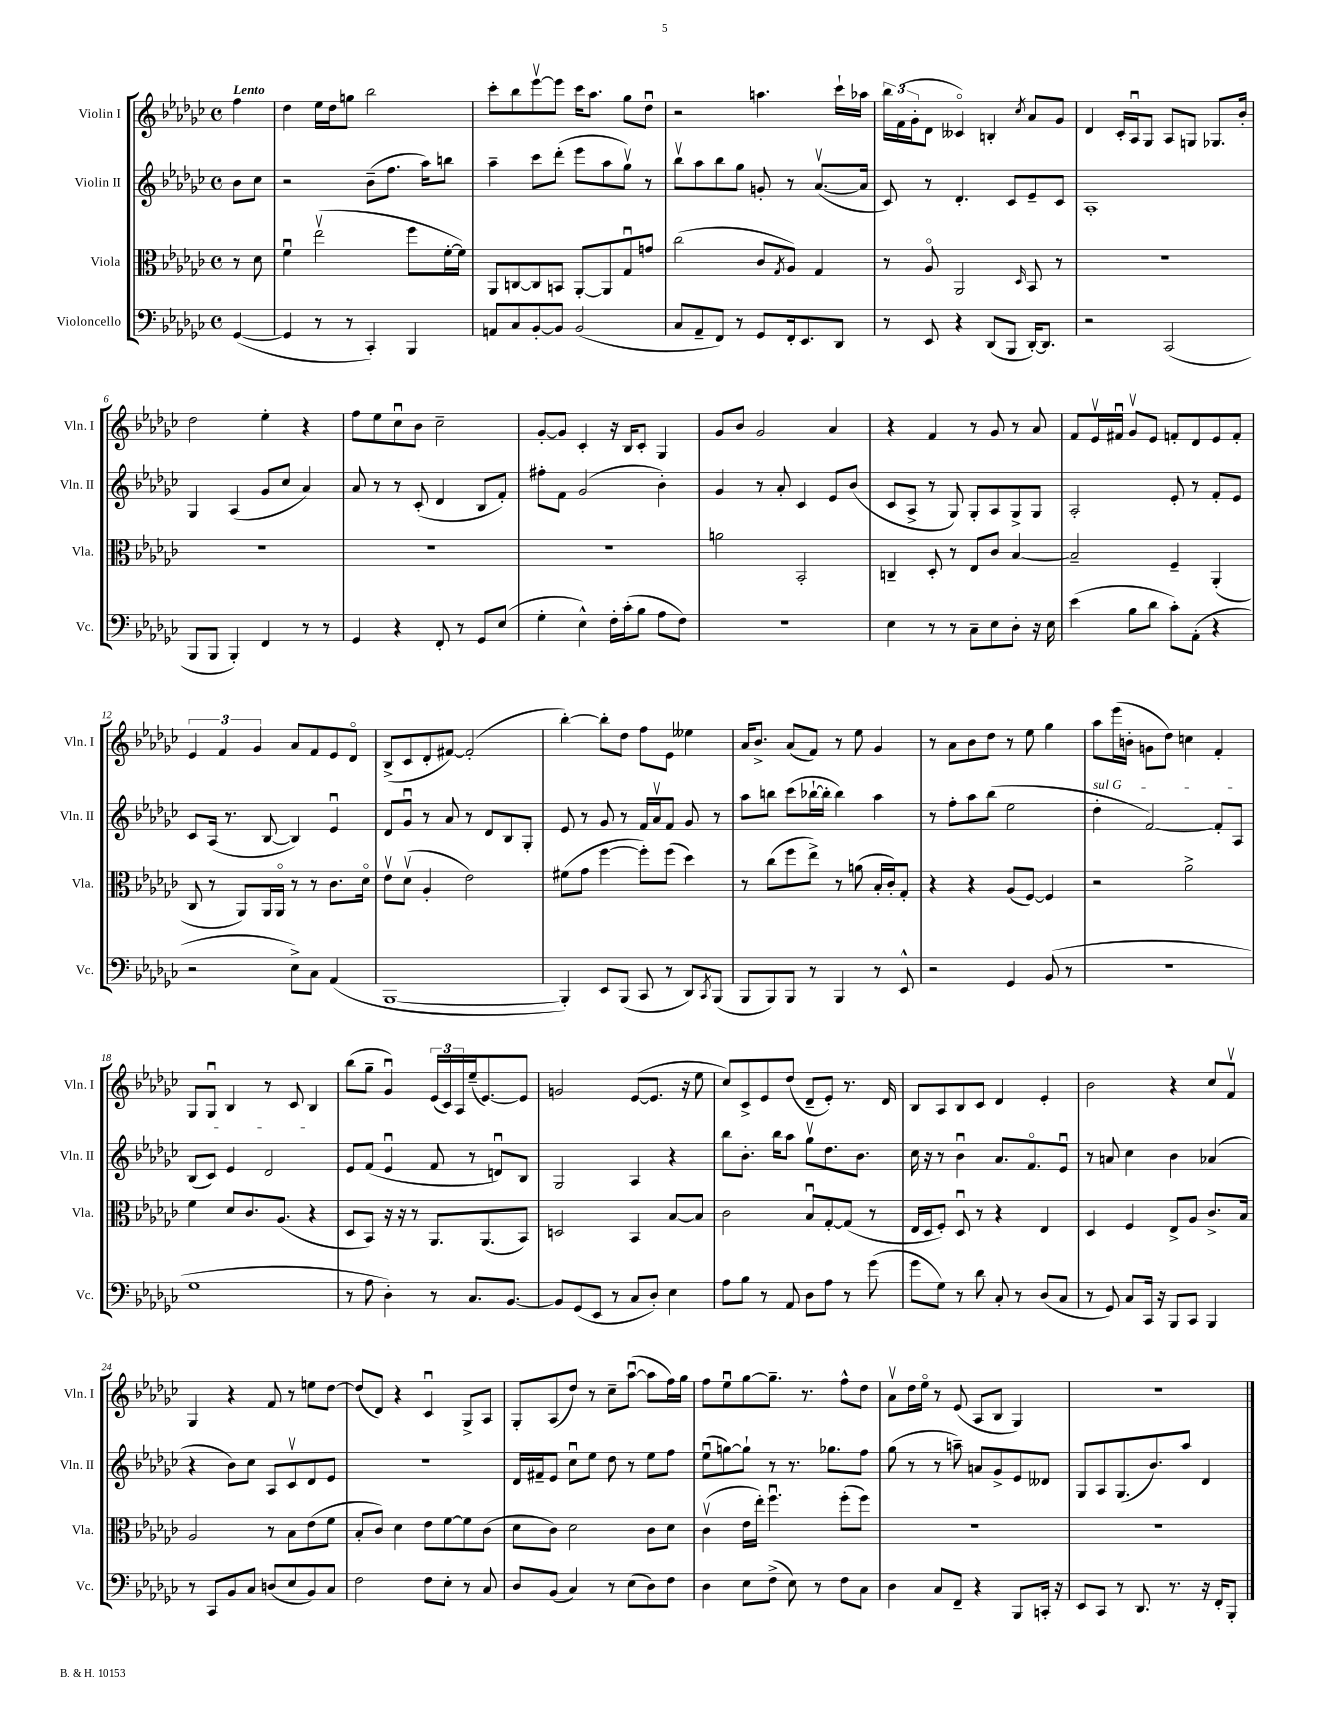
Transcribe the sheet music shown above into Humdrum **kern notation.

**kern	**kern	**kern	**kern
*part4	*part3	*part2	*part1
*staff4	*staff3	*staff2	*staff1
*I"Violoncello	*I"Viola	*I"Violin II	*I"Violin I
*I'Vc.	*I'Vla.	*I'Vln. II	*I'Vln. I
*clefF4	*clefC3	*clefG2	*clefG2
*k[b-e-a-d-g-c-]	*k[b-e-a-d-g-c-]	*k[b-e-a-d-g-c-]	*k[b-e-a-d-g-c-]
*M4/4	*M4/4	*M4/4	*M4/4
*met(c)	*met(c)	*met(c)	*met(c)
=	=	=	=
!	!	!	!LO:TX:a:B:t=Lento
([4GG-/	8r	8b-\L	4ff\
.	8d-\	8cc-\J	.
=1	=1	=1	=1
4GG-/]	4fu\	2r	4dd-\
8r	(2ee-v\	.	16ee-\LL
.	.	.	16dd-\J
8r	.	.	8ggn\J
4CC-'/)	.	(8b-~\L	2bb-\
.	.	8.ff\J	.
4BBB-/	8ff\L	.	.
.	.	16aa-\KL)	.
.	[16f'\L	8bbn\J	.
.	16f\JJ])	.	.
=2	=2	=2	=2
8AAn/L	8AA-/L	4aa-~\	8ccc-'\L
8C-/	[8Cn/	.	8bb-\
[8BB-'/	8C/]	8ccc-\L	[8eee-v\
8BB-/J]	8BBn/J	(8ddd-'\J	8eee-\J]
(2BB-/	[8AA-'/L	8eee-\L	16ccc-\KL
.	.	.	8.aa-\J
.	8AA-/]	8aa-\	.
.	8G-u/	8gg-v\J)	8gg-\L
.	8gn/J	8r	8dd-u\J
=3	=3	=3	=3
8C-/L	(2cc-\	8bb-v\L	2r
8AA-~/	.	8aa-\	.
8FF/J)	.	8bb-\	.
8r	.	8gg-\J	.
8GG-/L	8c-/L	8gn'/	4.aan\
.	8qG-/	.	.
16FF'/k	8A-/J)	8r	.
8.EE-/	.	.	.
.	4G-/	([8.a-v/L	.
8DD-/J	.	.	16ccc-`\LL
.	.	16a-/Jk]	16aa-X\JJ
=4	=4	=4	=4
8r	8r	8c-/)	24bb-\LL
.	.	.	(24f\
.	.	.	24g-'\J
8EE-/	8A-/	8r	8d-\J
4r	2AA-/	4.d-'/	4c--X/)
(8DD-/L	.	.	4Bn'/
8BBB-/J	.	8c-/L	.
.	16qqD-/	.	8qcc-/
[16DD-'/KL)	8BB-/	8e-~/	8a-/L
8.DD-/J]	.	.	.
.	8r	8c-/J	8g-/J
=5	=5	=5	=5
2r	1r	1A-'	4d-/
.	.	.	16c-'/LL
.	.	.	16A-u/J
.	.	.	8G-/J
(2CC-/	.	.	8A-/L
.	.	.	8Gn/J
.	.	.	8.G-X/L
.	.	.	16b-'/Jk
!!LO:LB:g=z
=6	=6	=6	=6
8BBB-/L	1r	4G-/	2dd-\
8BBB-/J	.	.	.
4BBB-'/)	.	(4A-/	.
4FF/	.	8g-/L	4ee-'\
.	.	8cc-/J	.
8r	.	4a-/)	4r
8r	.	.	.
=7	=7	=7	=7
4GG-/	1r	8a-/	8ff\L
.	.	8r	8ee-\
4r	.	8r	8cc-u\
.	.	(8c-'/	8b-\J
8FF'/	.	4d-/	2cc-~\
8r	.	.	.
8GG-/L	.	8B-/L	.
(8E-/J	.	8f'/J)	.
=8	=8	=8	=8
4G-'\	1r	8ff#X'\L	[8g-'/L
.	.	8f\J	8g-/J]
4E-^^\)	.	(2g-/	4c-'/
16F'\LL	.	.	16r
(16c-'\J	.	.	16B-/KL
8B-\J	.	.	8c-'/J
8A-\L	.	4b-'\)	4G-/
8F\J)	.	.	.
=9	=9	=9	=9
1r	2an\	4g-/	8g-/L
.	.	.	8b-/J
.	.	8r	2g-/
.	.	8a-'/	.
.	2BB-'/	4c-/	.
.	.	8e-/L	4a-/
.	.	(8b-/J	.
=10	=10	=10	=10
4E-\	4Cn~/	8c-/L	4r
.	.	8A-^/J	.
8r	8D-'/	8r	4f/
8r	8r	8G-/)	.
8C-~\L	8E-/L	8G-'/L	8r
8E-\	8c-/J	8A-/	8g-/
8D-'\J	[4B-/	8G-^/	8r
16r	.	8G-/J	8a-/
16E-\	.	.	.
=11	=11	=11	=11
(4e-\	2B-~/]	2A-'/	8f/L
.	.	.	16e-v/L
.	.	.	16f#Xu/JJ
8B-\L	.	.	8g-v/L
8d-\J	.	.	8e-/J
8c-'\L)	4F~/	8e-'/	8fn'/L
(8AA-'\J	.	8r	8d-/
4r	(4AA-'/	8f'/L	8e-/
.	.	8e-/J	8f'/J
!!LO:LB:g=z
=12	=12	=12	=12
2r	8C-/	8c-/L	6e-/
.	8r	(16A-/Jk	.
.	.	.	6f/
.	.	8.r	.
.	8AA-/L)	.	.
.	.	.	6g-/
.	16AA-/L	[8B-/	.
.	16AA-/JJ	.	.
8E-^\L)	8r	4B-/])	8a-/L
8C-\J	8r	.	8f/
(4AA-/	8.c-\L	4e-u/	8e-/
.	.	.	8d-/J
.	16d-\Jk	.	.
=13	=13	=13	=13
[1BBB-	8e-v\L	8d-/L	(8B-^/L
.	(8d-v\J	8g-u/J	8c-/
.	4A-'/	8r	8d-'/
.	.	8a-/	[8f#X/J)
.	2e-\)	8r	(2f#'/]
.	.	8d-/L	.
.	.	8B-/	.
.	.	8G-'/J	.
=14	=14	=14	=14
4BBB-'/])	(8f#X\L	8e-/	[4bb-'\)
.	8g-\J	8r	.
8EE-/L	[4ff\	8g-/	8bb-'\L]
(8BBB-/J	.	8r	8dd-\J
8CC-/	8ff'\L])	16f/LL	8ff\L
.	.	16a-v/J	.
8r	(8ff\J	8f/J	8e-\J
8DD-/L)	4dd-\)	8g-/	4ee--X\
8qCC-/	.	.	.
(8BBB-/J	.	8r	.
=15	=15	=15	=15
8BBB-/L	8r	8aa-\L	16a-/KL
.	.	.	8.b-^/J
8BBB-/)	(8cc-\L	8bbn\J	.
8BBB-/J	8ff\	(8ccc-\L	(8a-/L
8r	8ee-^\J)	[16bb-X`\L	8f/J)
.	.	16bb-'\JJ]	.
4BBB-/	8r	4bb-\)	8r
.	(8an\	.	8ee-\
8r	16B-'/LL	4aa-\	4g-/
.	16c-'/J)	.	.
8EE-^^/	8G-'/J	.	.
=16	=16	=16	=16
2r	4r	8r	8r
.	.	8ff'\L	8a-\L
.	4r	8aa-\	8b-\
.	.	(8bb-\J	8dd-\J
4GG-/	(8A-/L	2ee-\	8r
.	[8F/J)	.	8ee-\
(8BB-/	4F/]	.	4gg-\
8r	.	.	.
=17	=17	=17	=17
!	!	!LO:TX:a:i:t=sul G	!
1r	2r	4dd-'\	8aa-\L
.	.	.	(16eee-\L
.	.	.	16bn'\JJ
.	.	[2f/)	8gn\L
.	.	.	8dd-\J)
.	2a-^\	.	4ccn\
.	.	8f'/L]	4f'/
.	.	8A-/J	.
!!LO:LB:g=z
=18	=18	=18	=18
1G-	4f\	(8B-/L	8G-/L
.	.	8c-/J)	8G-u/J
.	8d-/L	4e-/	4B-/
.	8.c-/	.	.
.	.	2d-/	8r
.	(8.A-/J	.	.
.	.	.	8c-/
.	4r	.	4B-/
=19	=19	=19	=19
8r	8D-/L	8e-/L	(8bb-\L
8A-\	8BB-/J)	(8f/J	8gg-~\J
4D-'\)	16r	4e-u/	4g-u/)
.	16r	.	.
.	8r	.	.
8r	8.AA-/L	8f/	(24e-/LL
.	.	.	24c-/)
.	.	.	24A-/
8.C-/L	.	8r	(16ee-~/J
.	(8.AA-/	.	[8.e-/)
.	.	8dnu/L)	.
[8.BB-/J	.	.	.
.	8BB-/J)	8B-/J	8e-/J]
=20	=20	=20	=20
8BB-/L]	2Dn/	2G-/	2gn/
(8GG-/	.	.	.
8EE-/J	.	.	.
8r	.	.	.
8C-/L	4BB-/	4A-/	([8e-/L
8D-'/J)	.	.	8.e-/J]
4E-\	[8B-/L	4r	.
.	.	.	16r
.	8B-/J]	.	8ee-\
=21	=21	=21	=21
8A-\L	2c-\	8bb-\L	8cc-/L)
8B-\J	.	8.b-'\J	8c-^/
8r	.	.	8e-/
.	.	16bb-\KL	.
8AA-/	.	8aa-\J	(8dd-/J
8D-\L	8B-u/L	8gg-v\L	8d-~/L
8A-\J	[8G-'/	8.dd-\	8e-'/J)
8r	(8G-/J]	.	8.r
.	.	8.b-\J	.
(8g-\	8r	.	.
.	.	.	16d-/
=22	=22	=22	=22
8g-\L	16E-/LL	16cc-\	8B-/L
.	16D-/J	16r	.
8G-\J)	8F'/J)	8r	8A-/
8r	8D-u/	4b-u\	8B-/
8d-\	8r	.	8c-/J
8C-'/	4r	8.a-/L	4d-/
8r	.	.	.
.	.	8.f/	.
(8D-/L	4E-/	.	4e-'/
8C-/J	.	8e-u/J	.
=23	=23	=23	=23
8r	4D-/	8r	2b-\
8GG-/)	.	8an/	.
8C-/L	4F/	4cc-\	.
16CC-/Jk	.	.	.
16r	.	.	.
8BBB-/L	8E-^/L	4b-\	4r
8CC-/J	8A-/J	.	.
4BBB-/	8.c-^/L	(4a-X/	8cc-/L
.	.	.	8fv/J
.	16B-/Jk	.	.
!!LO:LB:g=z
=24	=24	=24	=24
8r	2A-/	4r	4G-/
8CC-/L	.	.	.
8BB-/	.	8b-\L)	4r
8C-/J	.	8cc-\J	.
(8Dn/L	8r	8A-/L	8f/
8E-/	8B-\L	8c-v/	8r
8BB-/)	(8e-\	8d-/	8een\L
8C-/J	8f\J	8e-/J	[8dd-\J
=25	=25	=25	=25
2F\	8B-'/L	1r	(8dd-/L]
.	8c-/J)	.	8d-/J)
.	4d-\	.	4r
8F\L	8e-\L	.	4c-u/
8E-'\J	[8f\	.	.
8r	8f\]	.	8G-^/L
8C-/	(8c-\J	.	8A-/J
=26	=26	=26	=26
8D-/L	8d-\L	16d-/LL	8G-'/L
.	.	16f#X~/J	.
(8BB-/J	8c-\J)	8e-/J	(8A-/
4C-/)	2d-\	8cc-u\L	8dd-/J)
.	.	8ee-\J	8r
8r	.	8dd-\	8cc-~\L
(8E-\L	.	8r	([8aa-u\J
8D-\)	8c-\L	8ee-\L	8aa-\L]
8F\J	8d-\J	8ff\J	16ff\L)
.	.	.	16gg-\JJ
=27	=27	=27	=27
4D-\	(4c-v\	(8ee-u\L	8ff\L
.	.	[8ggn\)	8ee-u\
8E-\L	16e-\LL	8gg`\J]	[8gg-\
.	16ee-'\JJ)	.	.
(8F^\J	4.ffu\	8r	8.gg-~\J]
8E-\)	.	8.r	.
.	.	.	8.r
8r	.	.	.
.	.	8.gg-X\L	.
8F\L	(8ff'\L	.	8ff^^\L
8C-\J	8ff\J)	8ff\J	8dd-\J
=28	=28	=28	=28
4D-\	1r	(8gg-\	8a-v\L
.	.	8r	16dd-\L
.	.	.	16ee-\JJ
8C-/L	.	8r	8r
8FF~/J	.	8aan~\)	(8e-/
4r	.	8an/L	8A-/L
.	.	8g-^/	8B-/J
8BBB-/L	.	8e-/	4G-/)
16CCn'/Jk	.	8d--X/J	.
16r	.	.	.
=29	=29	=29	=29
8EE-/L	1r	8G-/L	1r
8CC-/J	.	8A-/	.
8r	.	(8.G-/	.
8.DD-/	.	.	.
.	.	8.b-/)	.
8.r	.	.	.
.	.	8aa-/J	.
16r	.	4d-/	.
16FF'/KL	.	.	.
8BBB-'/J	.	.	.
==	==	==	==
*-	*-	*-	*-
